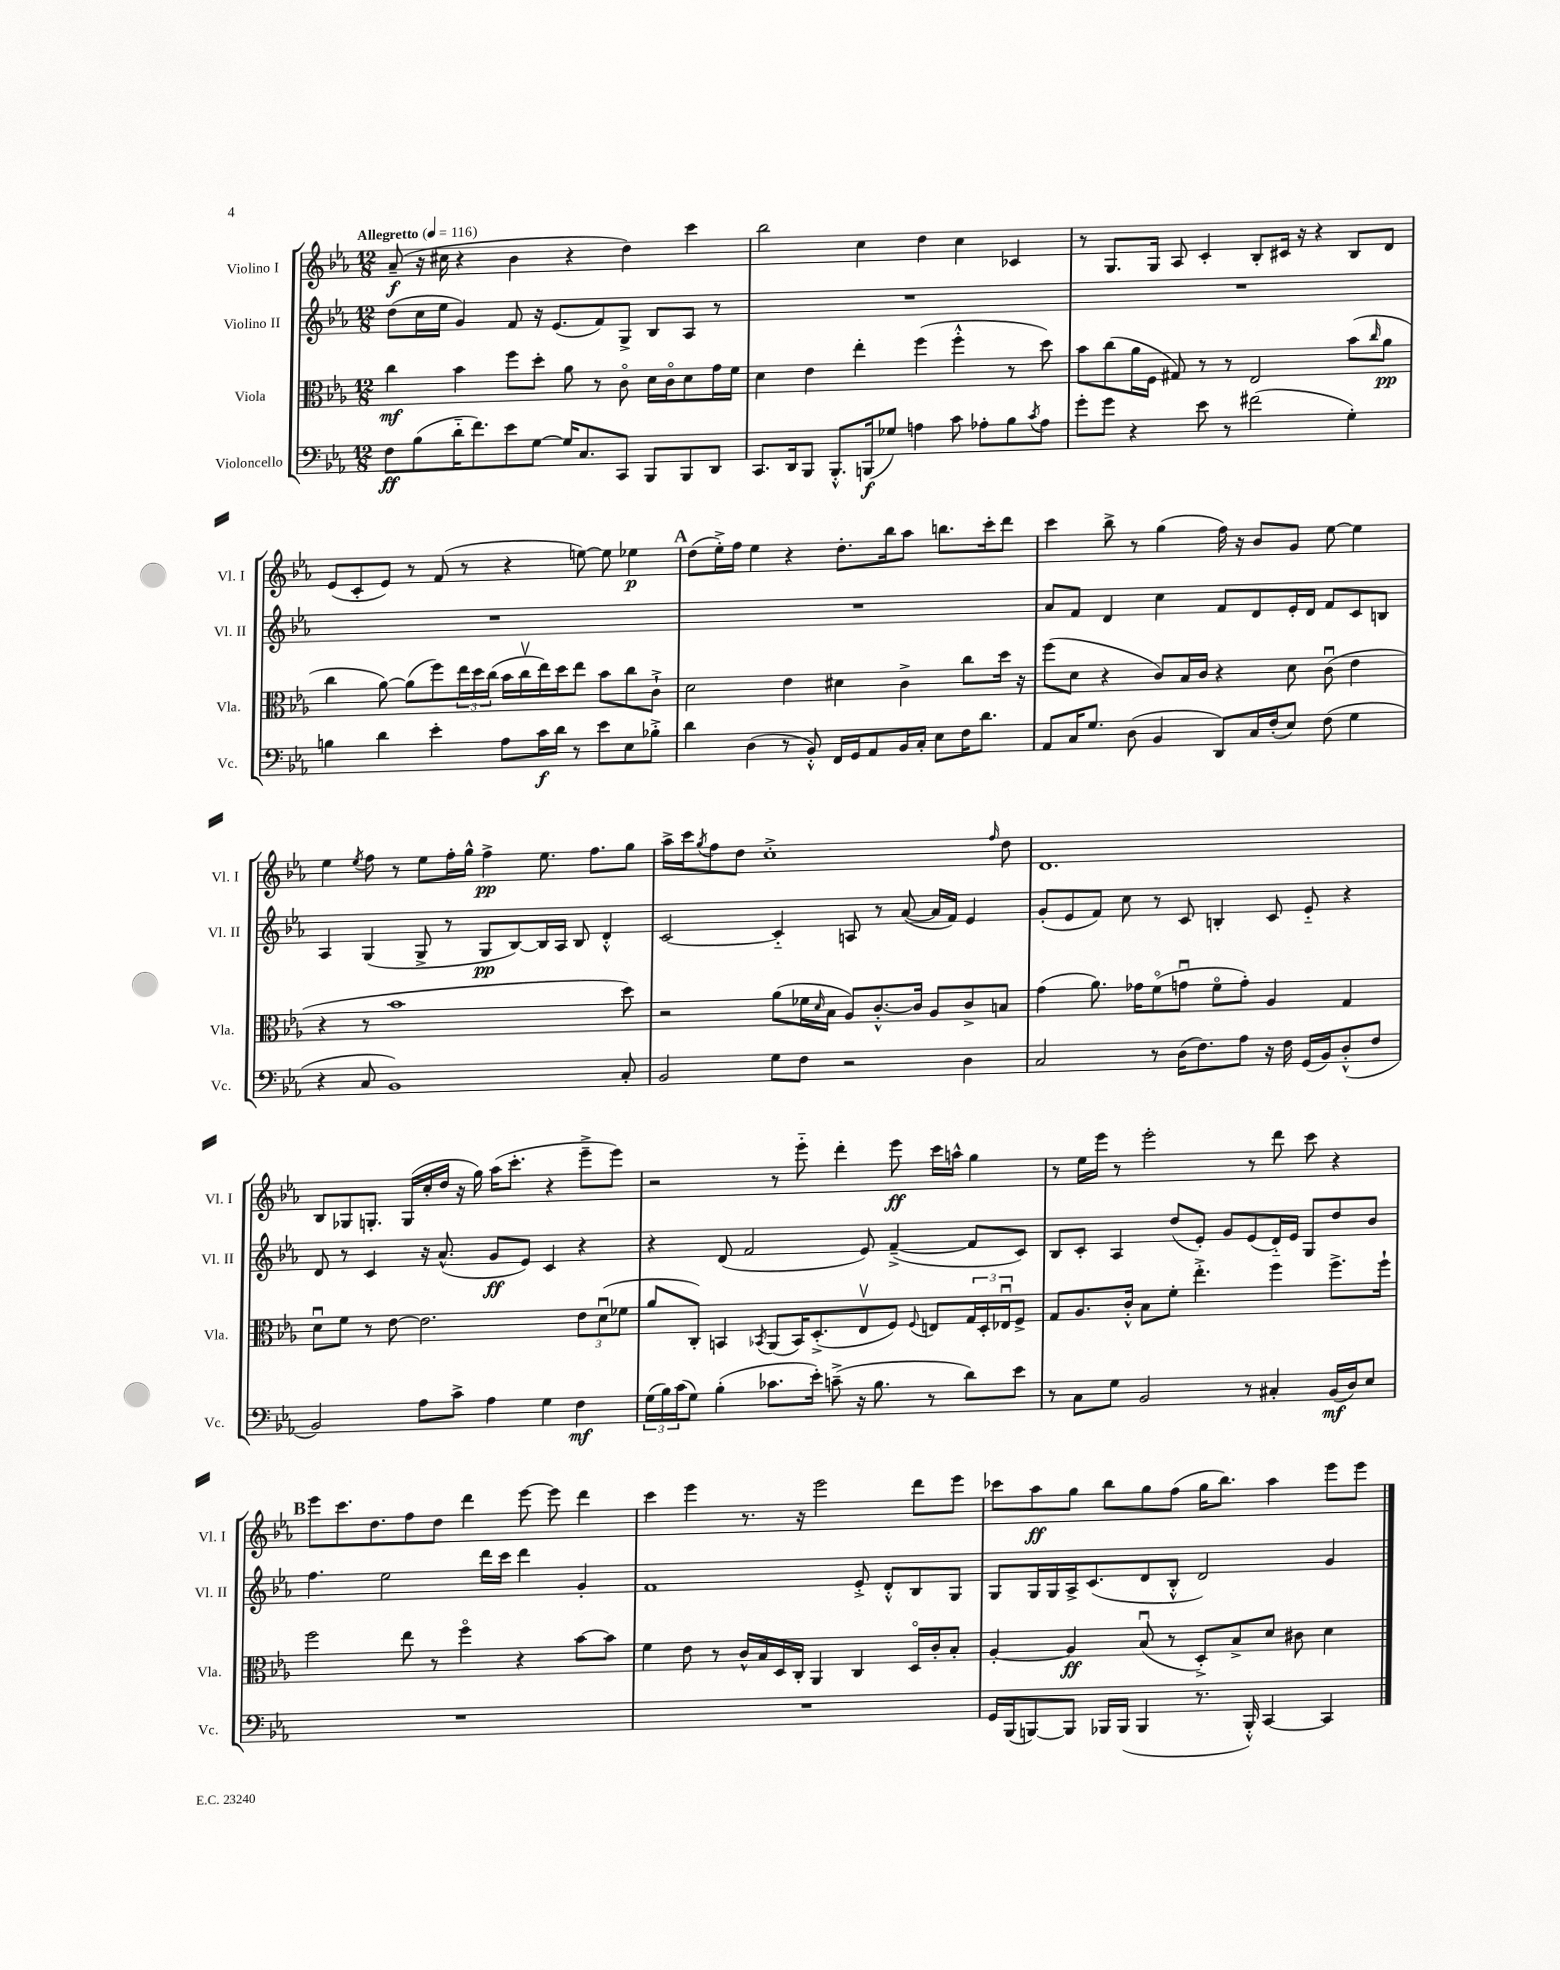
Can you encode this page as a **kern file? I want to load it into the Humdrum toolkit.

**kern	**kern	**kern	**kern
*staff4	*staff3	*staff2	*staff1
*clefF4	*clefC3	*clefG2	*clefG2
*k[b-e-a-]	*k[b-e-a-]	*k[b-e-a-]	*k[b-e-a-]
*M12/8	*M12/8	*M12/8	*M12/8
*MM116	*MM116	*MM116	*MM116
8F\L	4cc\	(8dd\L	(8a-~/
(8B-\	.	16cc\L	16r
.	.	16ee-\JJ	16cc#\
16d'~\K	4b-\	4g/)	4r
8.f\)	.	.	.
8e-\	8ff\L	8f/	4b-\
[8G\J	8dd'\J	16r	.
.	.	(8.e-/L	.
16G/]LK	8a-\	.	4r
8.C/	.	.	.
.	8r	8f/)	.
8CC/J	8co\	8G^/J	4dd\)
8BBB-/L	16d\LL	8B-/L	.
.	16co\J	.	.
8BBB-/	8d\	8A-/J	4ccc\
8DD/J	16g\L	8r	.
.	16f\JJ	.	.
=	=	=	=
8.CC/L	4d\	1.r	2bb-\
16DD/k	.	.	.
8BBB-/J	4e-\	.	.
8.BBB-'^^/L	.	.	.
.	4ee-'\	.	4cc\
(16BBB/k	.	.	.
8G-/J)	.	.	.
4A\	(4ff\	.	4dd\
8c\	4ff'^^\	.	4cc\
8A-'\L	.	.	.
8B-\	8r	.	4c-/
8qc/	.	.	.
8A-\J	8dd\)	.	.
=	=	=	=
8g'\L	8b-\L	1.r	8r
8g\J	(8cc\	.	8.G/L
4r	16a-\L	.	.
.	16F\JJ	.	16G/Jk
.	8G#/)	.	8A-/
8e-\	8r	.	4c'/
8r	8r	.	.
(2f#\	2E-/	.	8B-'/L
.	.	.	16c#/Jk
.	.	.	16r
.	.	.	4r
4G'\)	(8b-\L	.	8B-/L
.	16qqcc/	.	.
.	8a-\J	.	8d/J
=	=	=	=
4B\	4cc\	1.r	(8e-/L
.	.	.	8c'/
4d\	[8a-\)	.	8e-/J)
.	(8a-\]L	.	8r
4e-'\	8ff\)	.	(8f/
.	24ee-\L	.	8r
.	24dd\	.	.
.	(24cc\JJ	.	.
8A-\L	16b-\LL	.	4r
.	16ccv\	.	.
16c\L	16ee-\)	.	.
16d\JJ	16dd\J	.	.
8r	8ee-\J	.	[8ee\)
8e-\L	8b-\L	.	8ee\]
8E-\	8cc\	.	4ee-\
8B-'^\J	8c`^\J	.	.
=	=	=	=
4d\	2d\	1.r	(8dd\L
.	.	.	16ee-'^\L)
.	.	.	16ff\JJ
(4D\	.	.	4ee-\
8r	4e-\	.	4r
8BB-'^^/)	.	.	.
16FF/LL	4d#\	.	8.dd'\L
16GG/J	.	.	.
8AA-/	.	.	.
.	.	.	16bb-\k
16BB-/L	4c^\	.	8aa-\J
16C'/JJ	.	.	.
8E-\L	.	.	8.bb\L
16F\K	8cc\L	.	.
8.d\J	.	.	16ccc'\k
.	16dd\Jk	.	8ddd\J
.	16r	.	.
=	=	=	=
8AA-/L	(8ff\L	8a-/L	4ccc\
16C/K	8d\J	8f/J	.
8.G/J	.	.	.
.	4r	4d/	8bb-^\
(8D\	.	.	8r
4BB-/	8c/L)	4cc\	(4gg\
.	16B-/L	.	.
.	16c/JJ	.	.
8DD/L)	4r	8f/L	16ff\)
.	.	.	16r
16C/L	.	8d/	8b-/L
(16F'/J	.	.	.
8E-/J)	8d\	16e-'/L	8g/J
.	.	16d/JJ	.
(8F\	(8cu\	8f/L	[8ee-\
4G\	4e-\	8c/	4ee-\]
.	.	8B/J	.
=	=	=	=
4r	4r	4A-/	4ee-\
.	.	.	8qee-/
8C/	8r	(4G/	8ff\
1BB-)	1b-	.	8r
.	.	8G^/	8ee-\L
.	.	8r	16ff'\L
.	.	.	16gg^^\JJ
.	.	8G/L	4ff^\
.	.	[8B-/)	.
.	.	16B-/]L	8.ee-\
.	.	16A-/JJ	.
.	.	8B-/	.
.	.	.	8.ff\L
.	.	4d'^^/	.
8C'/	8dd\)	.	8gg\J
=	=	=	=
2BB-/	2r	[2c/	16aa-^\LL
.	.	.	16ccc\J
.	.	.	8qgg/
.	.	.	8ff\
.	.	.	8dd\J
.	.	.	1cc'^
8G\L	(8a-\L	4c'~/]	.
8F\J	16f-\L	.	.
.	16qqd/	.	.
.	16B-\JJ	.	.
2r	8A-/L)	8A/	.
.	[8.c'^^/	8r	.
.	.	([8a-/	.
.	16c/]Jk	.	.
.	8A-/L	16a-/]LL	.
.	.	16f/JJ)	.
4D\	8c^/	4e-/	.
.	.	.	16qqff/
.	8B/J	.	8dd\
=	=	=	=
2C/	(4g\	(8g'/L	1.d
.	.	8e-/	.
.	8.a-\)	8f/J)	.
.	.	8cc\	.
.	16g-\LK	.	.
8r	(8fo\	8r	.
(16D\LK	8gu\J	8c/	.
8.F\)	.	.	.
.	8fo\L	4B'/	.
8A-\J	8g'\J)	.	.
16r	4A-/	8c/	.
16F\	.	.	.
(16GG/LL	.	8e-'~/	.
16BB-/J)	.	.	.
(8D'^^/	4G/	4r	.
8F/J	.	.	.
=	=	=	=
2BB-/)	8du\L	8d/	8B-/L
.	8f\J	8r	8G-/
.	8r	4c/	8.G'/J
.	[8e-\	.	.
.	.	.	(16G/LL
8A-\L	2.e-\]	16r	16cc'/
.	.	(8.a-^^/	16dd/JJ
8c^\J	.	.	16r
.	.	.	16gg\)
4A-\	.	8g/L	(16aa-\LK
.	.	.	8.ccc'\J
.	.	8e-/J)	.
4G\	.	4c/	4r
4F\	12e-\L	4r	8eee-~^\L
.	(12du\	.	.
.	.	.	8eee-\J)
.	12f-\J	.	.
=	=	=	=
(24G\LL	8a-/L	4r	2r
24B-\)	.	.	.
(24c\J	.	.	.
8G\J)	8C'/J)	.	.
(4B-'\	4BB/	(8d/	.
.	.	2f/	.
.	8qBB-/	.	.
8.c-\L	(8AA-/L	.	8r
.	16BB-/K)	.	8eee-'~\
16e-'\Jk)	(8.D'^/	.	.
(8c~^\	.	.	4ddd'\
16r	8E-v/	8e-/)	.
8.B-\	.	.	.
.	8F/J)	([4f~^/	8eee-\
.	8qqF/	.	.
8r	8E/L	.	16ccc\LL
.	.	.	16aa^^\JJ
8d\L)	24G/L	8f/]L	4gg\
.	24D'/	.	.
.	24E-u/J	.	.
8e-\J	8F^/J	8c/J)	.
=	=	=	=
8r	8G/L	8B-/L	8r
8C\L	8.A-/	8c'/J	16ee-\LL
.	.	.	16eee-\JJ
8G\J	.	4A-/	8r
.	16c'^^/Jk	.	.
2BB-/	8B-\L	.	2eee-'\
.	8f'\J	(8dd/L	.
.	4.ee-'^\	8e-'/J)	.
.	.	8g/L	.
8r	.	(8e-/	8r
4C#'/	4ff\	16d'~/L)	8ddd\
.	.	16e-/JJ	.
.	.	8G/L	8ccc\
(16BB-/LL	8.ff^\L	8dd/	4r
16D/J)	.	.	.
8E-/J	.	8b-/J	.
.	16ff`\Jk	.	.
=	=	=	=
1.r	2ff\	4.ff\	8eee-\L
.	.	.	8.ccc\
.	.	.	8.dd\
.	.	2ee-\	.
.	8ee-\	.	8ff\
.	8r	.	8dd\J
.	4ffo\	.	4ddd\
.	.	16ddd\LL	.
.	.	16ccc\JJ	.
.	4r	4ddd\	[8eee-\
.	.	.	8eee-\]
.	[8b-\L	4g'/	4ddd\
.	8b-\]J	.	.
=	=	=	=
1.r	4f\	1f	4ccc\
.	8e-\	.	4eee-\
.	8r	.	.
.	16c^^/LL	.	8.r
.	16B-/	.	.
.	16D/	.	.
.	16C'/JJ	.	16r
.	4AA-/	.	2eee-\
.	4C/	8e-'^/	.
.	.	8d'^^/L	.
.	16Do/LL	8B-/	8ddd\L
.	16c'/J	.	.
.	8B-'/J	8G/J	8eee-\J
=	=	=	=
16GG/LL	[4A-'/	8G/L	8ccc-\L
(16BBB-/J	.	.	.
[8BBB/)	.	16G/L	8aa-\
.	.	16G/	.
8BBB/]J	4A-/]	16A-^/J	8gg\J
.	.	(8.c/	.
16BBB-/LL	.	.	8bb-\L
(16BBB-/JJ	.	.	.
4BBB-/	(8B-u/	8d/	8gg\
.	8r	8B-'^^/J	(8ff\J
8.r	8D'^/L)	2d/)	16gg\LK
.	.	.	8.bb-\J)
.	8B-^/	.	.
16BBB-'^^/)	.	.	.
[4CC/	8d/J	.	4aa-\
.	8c#\	.	.
4CC/]	4d\	4g/	8eee-\L
.	.	.	8eee-\J
==	==	==	==
*-	*-	*-	*-
